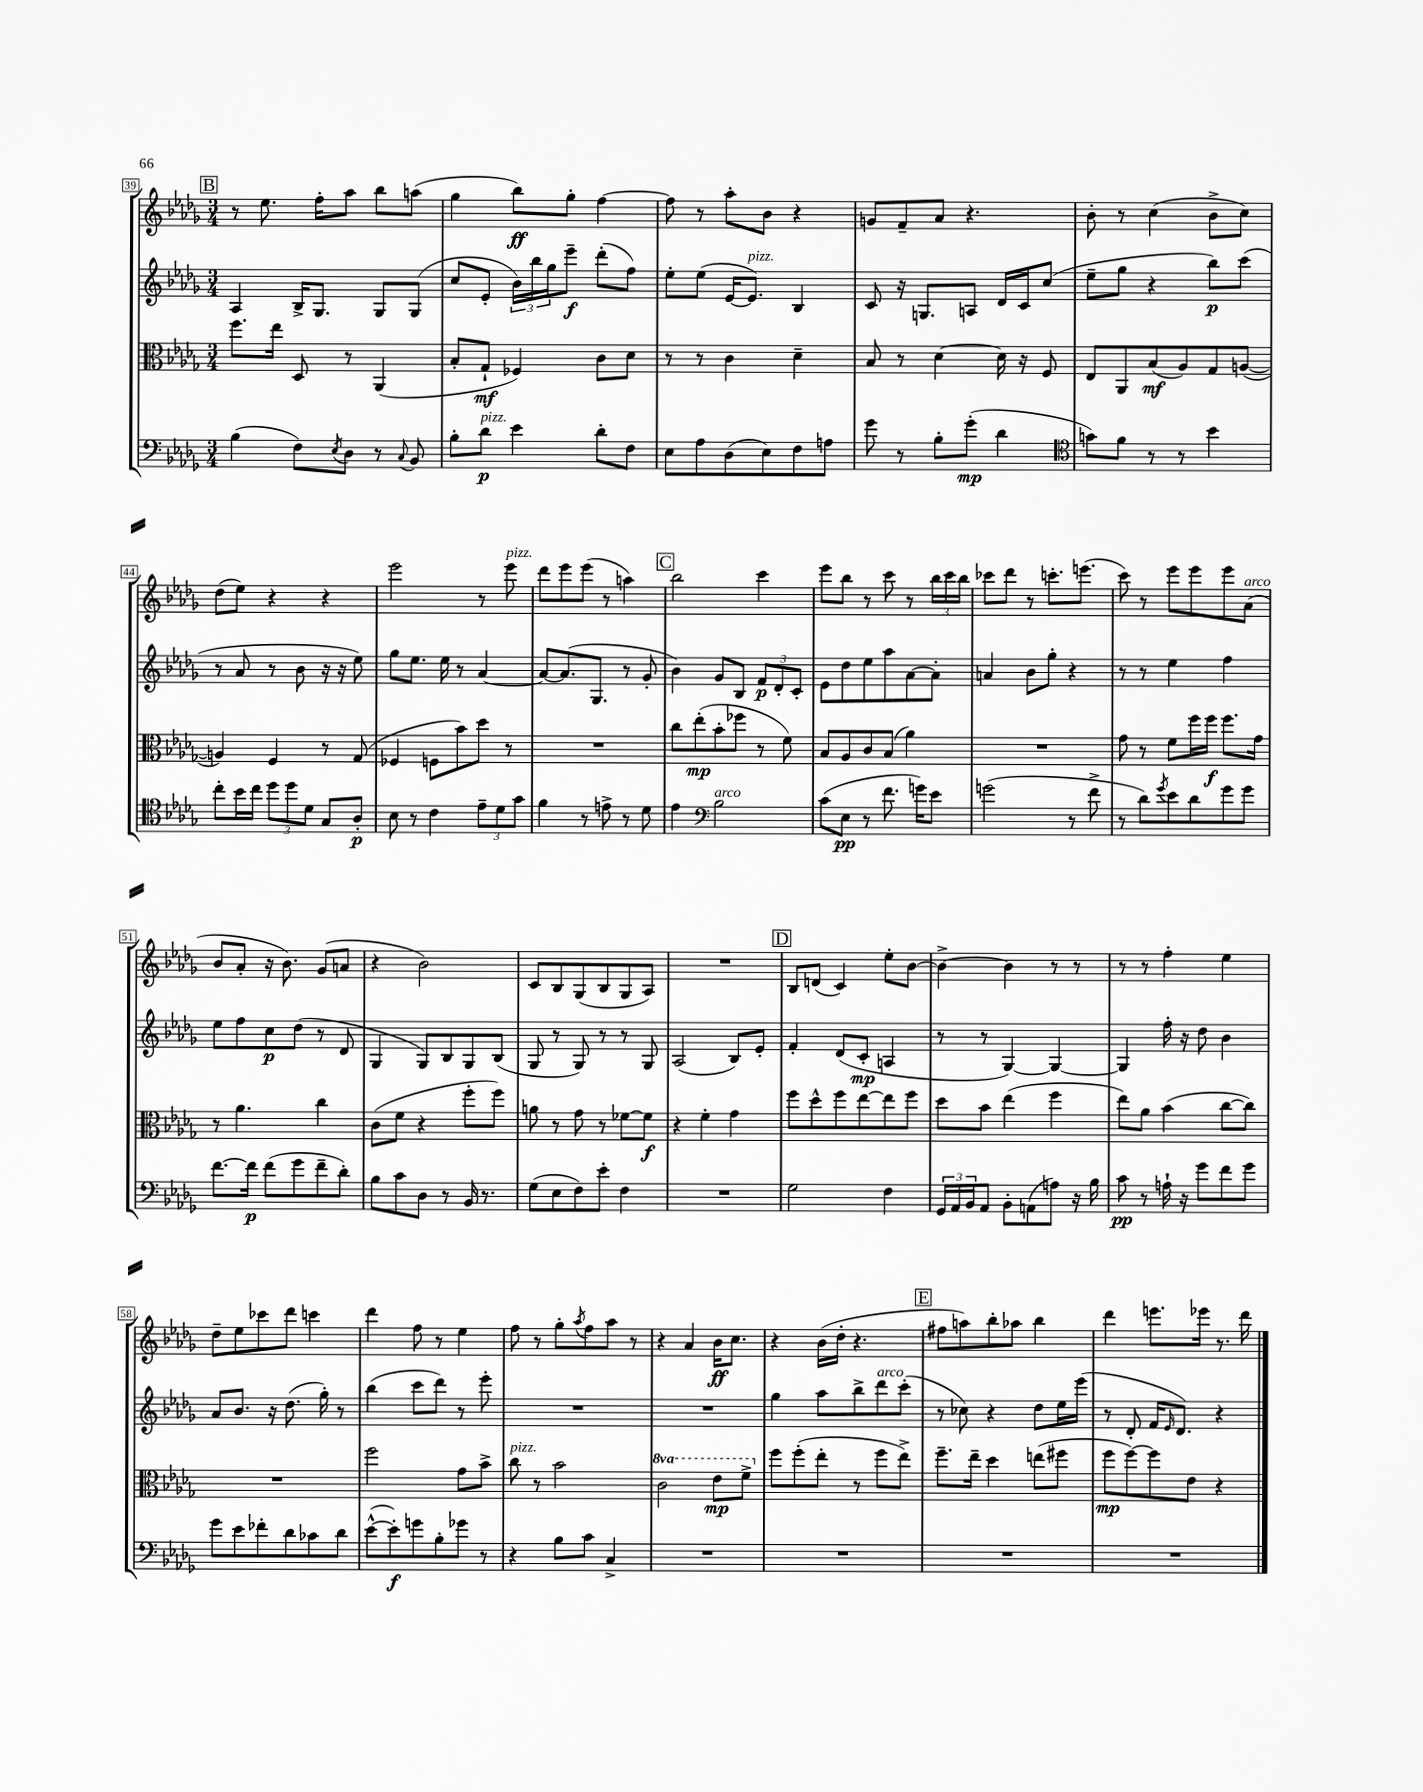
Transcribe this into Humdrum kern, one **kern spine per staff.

**kern	**kern	**kern	**kern
*staff4	*staff3	*staff2	*staff1
*clefF4	*clefC3	*clefG2	*clefG2
*k[b-e-a-d-g-]	*k[b-e-a-d-g-]	*k[b-e-a-d-g-]	*k[b-e-a-d-g-]
*M3/4	*M3/4	*M3/4	*M3/4
(4B-	8.ff	4A-	8r
.	.	.	8.ee-
.	16ee-	.	.
8F)	8D-	16B-^	.
.	.	8.G-	16ff'
8qE-	.	.	.
8D-	8r	.	8aa-
8r	(4AA-	8G-	8bb-
8qqC	.	.	.
8BB-	.	(8G-	(8aa
=	=	=	=
8B-'	8B-'	8cc	4gg-
8d-	8G-`	8e-'	.
4e-	4F-)	24b-)	8bb-)
.	.	24bb-	.
.	.	24gg-	.
.	.	8eee-~	8gg-'
8d-'	8c	(8ddd-'	[4ff
8F	8d-	8ff)	.
=	=	=	=
8E-	8r	8ee-'	8ff]
8A-	8r	(8ee-	8r
(8D-	4c	[16e-	8aa-'
.	.	8.e-])	.
8E-)	.	.	8b-
8F	4d-~	4B-	4r
8A	.	.	.
=	=	=	=
8g-	8B-	8c	8g
8r	8r	16r	8f~
.	.	8.G	.
8B-'	[4d-	.	8a-
(8g-'	.	8A	4.r
4d-	16d-]	16d-	.
.	16r	16c	.
.	8F	(8cc	.
=	=	=	=
*clefC4	*	*	*
8g)	8E-	8ee-~	8b-'
8f	8AA-	8gg-	8r
8r	(8B-	4r	(4cc
8r	8A-)	.	.
4b-	8G-	8bb-)	8b-^
.	([8A	(8ccc	8cc)
=	=	=	=
8cc'	4A])	8r	(8dd-
16b-	.	8a-	8ee-)
16cc	.	.	.
12dd-	4F	8r	4r
12dd-	.	.	.
.	.	8b-	.
12d-	.	.	.
8G-	8r	16r	4r
.	.	16r	.
8A-'	(8G-	8ee-)	.
=	=	=	=
8B-	4F-	8gg-	2eee-
8r	.	8.ee-	.
4c	8F	.	.
.	.	16ee-	.
.	8b-)	8r	.
12e-~	8dd-	[4a-	8r
12d-	.	.	.
.	8r	.	8eee-
12g-	.	.	.
=	=	=	=
4f	2.r	8a-_	8ddd-
.	.	(8.a-]	8eee-
8r	.	.	(8eee-
.	.	8.G-	.
8e^	.	.	8r
8r	.	8r	4aa)
8d-	.	8g-'	.
=	=	=	=
4e-	8cc	4b-)	2bb-
.	(8ee-'	.	.
*clefF4	*	*	*
2B-	8b-'	8g-	.
.	8ff-	8B-	.
.	8r	12f	4ccc
.	.	12d-'	.
.	8f)	.	.
.	.	12c'	.
=	=	=	=
(8c	8B-	8e-	8eee-
8E-	8A-	8dd-	8bb-
8r	8c	8ee-	8r
8.f	(8B-	8aa-	8ccc
.	4a-)	[8a-	8r
16g)	.	.	.
8e-	.	8a-']	24bb-
.	.	.	24ccc
.	.	.	24bb-
=	=	=	=
(2g	2.r	4a	8ccc-
.	.	.	8ddd-
.	.	8b-	8r
.	.	8gg-'	8.ccc'
8r	.	4r	.
.	.	.	(8.eee
8f^	.	.	.
=	=	=	=
8r	8g-	8r	8ccc)
8d-)	8r	8r	8r
8qg-	.	.	.
8e-	8f	4ee-	8eee-
8d-	16ff	.	8eee-
.	16ff	.	.
8g-	8.ff	4ff	8eee-
8g-	.	.	(8a-
.	16g-	.	.
=	=	=	=
[8.f	8r	8ee-	8b-
.	4.a-	8ff	8a-'
16f]	.	.	.
(8f	.	8cc	16r
.	.	.	8.b-)
8g-	.	(8dd-	.
8f~	4cc	8r	(8g-
8d-')	.	8d-	8a
=	=	=	=
8B-	(8c	4G-	4r
8c	8f	.	.
8D-	4r	8G-)	2b-)
8r	.	8B-	.
16BB-	8ff'	8G-	.
8.r	.	.	.
.	8ff)	(8B-	.
=	=	=	=
(8G-	8a	8G-	8c
8E-	8r	8r	8B-
8F)	8g-	8G-)	(8G-
8e-'	8r	8r	8B-
4F	[8f-	8r	8G-
.	8f-]	8G-	8A-)
=	=	=	=
2.r	4r	(2A-	2.r
.	4f'	.	.
.	4g-	8B-)	.
.	.	8e-'	.
=	=	=	=
2G-	8ff	4f'	8B-
.	8dd-^^	.	(8d
.	8ff	(8d-	4c)
.	[8ee-	8c'	.
4F	8ee-]	4A	8ee-'
.	8ff	.	[8b-
=	=	=	=
24GG-	8dd-	8r	4b-^_
24AA-	.	.	.
24BB-	.	.	.
8AA-	8b-	8r	.
8BB-'	(4ee-	[4G-)	4b-]
(8AA	.	.	.
8A)	4ff	4G-_	8r
16r	.	.	8r
16B-	.	.	.
=	=	=	=
8c	8ee-)	4G-]	8r
8r	8a-	.	8r
16A`	(4b-	16ff'	4ff'
16r	.	16r	.
8g-	.	8dd-	.
8f	[8cc	4b-	4ee-
8g-	8cc])	.	.
=	=	=	=
8g-	2.r	8a-	8dd-~
8e-	.	8.b-	8ee-
8f-'	.	.	8ccc-
.	.	16r	.
8d-	.	(8.dd-	8ddd-
8c-	.	.	4ccc
.	.	16gg-')	.
8d-	.	8r	.
=	=	=	=
([8e-^^	2ff	(4bb-	4ddd-
8e-'])	.	.	.
8g	.	8ccc	8ff
8B-'	.	8ddd-)	8r
8g-	8g-	8r	4ee-
8r	8b-^	8eee-'	.
=	=	=	=
4r	8cc	2.r	8ff
.	8r	.	8r
8B-	2b-	.	8gg-'
.	.	.	8qaa-
8c	.	.	8ff
4C^	.	.	8aa-
.	.	.	8r
=	=	=	=
2.r	2cc	2.r	4r
.	.	.	4a-
.	8ee-	.	16b-
.	.	.	8.cc
.	8ff^	.	.
=	=	=	=
2.r	8ff	4gg-	4r
.	(8ff'	.	.
.	8ee-'	8aa-	(16b-
.	.	.	16dd-'
.	8r	8bb-^	4.r
.	8ff	8ddd-	.
.	8ee-^)	(8ccc'	.
=	=	=	=
2.r	8.ff~	8r	8ff#
.	.	8cc-)	8aa)
.	16ee-~	.	.
.	4dd-	4r	8bb-'
.	.	.	8aa-
.	(8ee	8dd-	4bb-
.	8ff#	16ee-	.
.	.	(16eee-	.
=	=	=	=
2.r	8ff	8r	4ddd-
.	[8ff)	8d-'	.
.	8ff]	16f	8.eee
.	.	16qqe-	.
.	.	8.d-)	.
.	8e-	.	.
.	.	.	16eee-
.	4r	4r	8.r
.	.	.	16ddd-
==	==	==	==
*-	*-	*-	*-
